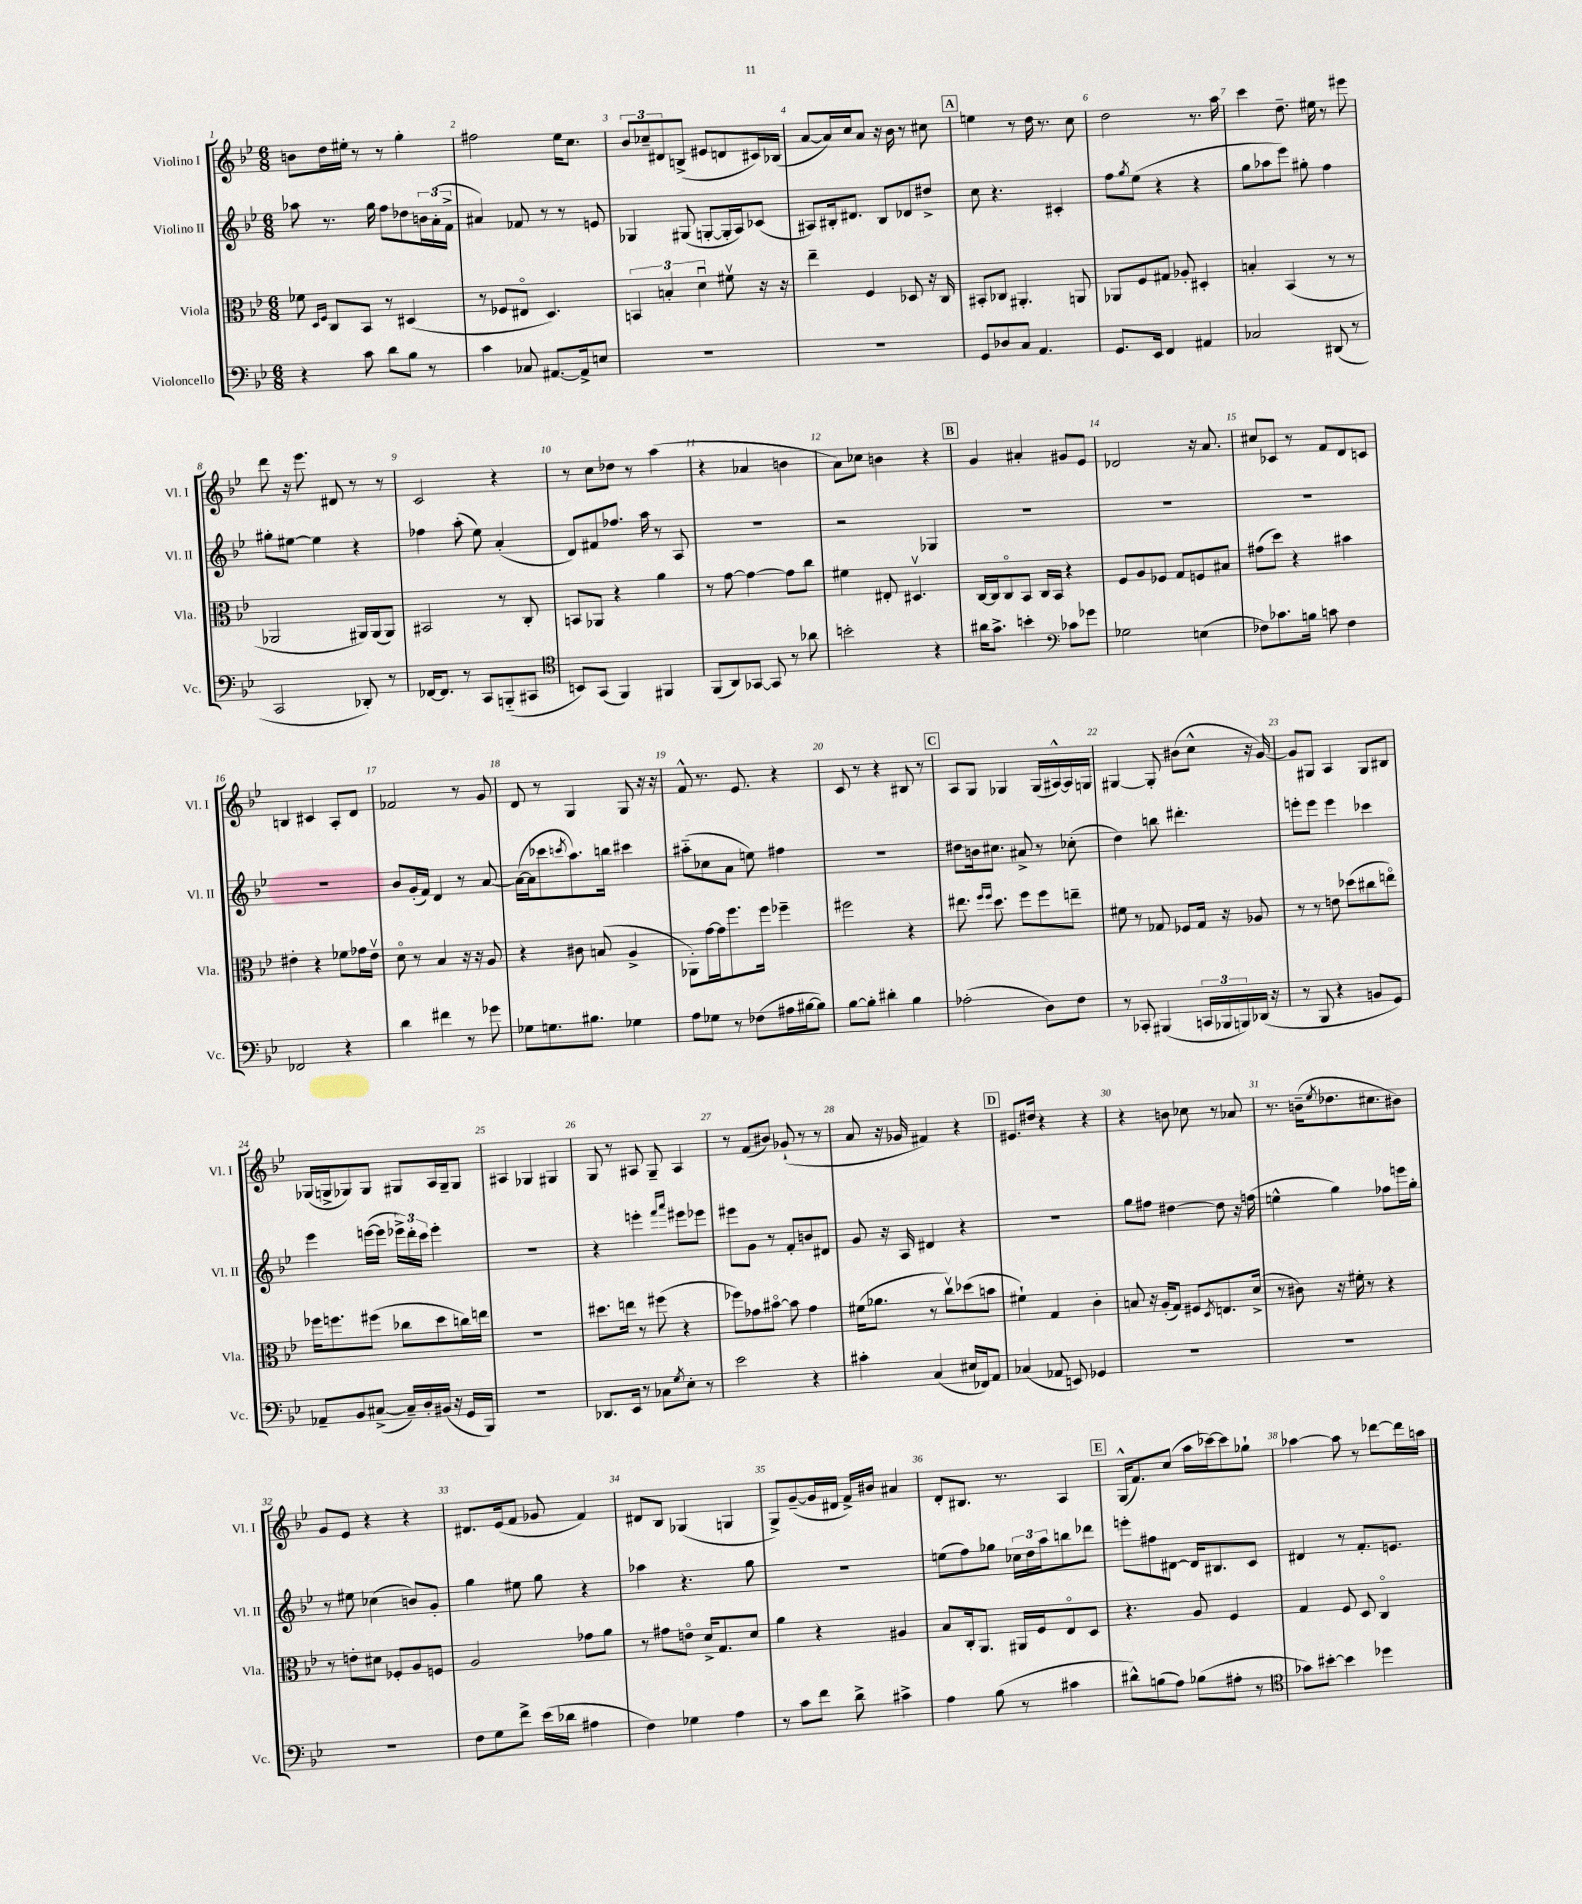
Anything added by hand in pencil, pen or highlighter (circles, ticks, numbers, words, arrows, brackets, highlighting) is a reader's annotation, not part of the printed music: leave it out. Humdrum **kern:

**kern	**kern	**kern	**kern
*staff4	*staff3	*staff2	*staff1
*clefF4	*clefC3	*clefG2	*clefG2
*k[b-e-]	*k[b-e-]	*k[b-e-]	*k[b-e-]
*M6/8	*M6/8	*M6/8	*M6/8
4r	8f-	8aa-	8b
.	16qqD	.	.
.	16qqF	.	.
.	8C	8.r	16dd
.	.	.	16ee#'
8c	8BB-	.	8r
.	.	16gg	.
8d	8r	8ff	8r
8B-	(4D#	8dd-	4gg'
8r	.	24b	.
.	.	(24a'	.
.	.	24f^	.
=	=	=	=
4c	8r	4a#)	2ff#
.	8F-	.	.
8C-	8E#o	8f-	.
[8.AA#	4.D)	8r	.
.	.	8r	16ee-
16AA#^]	.	.	8.cc
8E	.	8e	.
=	=	=	=
2.r	6BB	4G-	12b-
.	.	.	12cc-~
.	6B'	.	12d#
.	.	(8G#	(8B^
.	6du	.	.
.	.	[8G'	8e#
.	8f#v	16G']	8d
.	.	16A)	.
.	16r	(8c-	16c#)
.	16r	.	(16B-
=	=	=	=
2.r	4ee-~	8A#)	[8a
.	.	16B#'	16a])
.	.	8.d#	16cc
.	4F	.	8a
.	.	8B#	16r
.	.	.	16b-
.	8D-	8d-	8r
.	16r	8dd#^	8cc#
.	16C	.	.
=	=	=	=
8GG	8BB#'	8cc	4ee
8D-	8C-	4.r	.
8C	4.AA#'	.	8r
4.AA	.	.	16dd
.	.	.	8.r
.	.	4c#'	.
.	8AA	.	8cc
=	=	=	=
8.GG	8AA-	8ff	2dd
.	.	8qgg	.
.	8F	(8ee-	.
16EE-	.	.	.
4FF	8G#	4r	.
.	8A-'	.	.
4AA#	4D#'	4r	8.r
.	.	.	16aa
=	=	=	=
2C-	4B'	8gg	4ccc
.	.	8aa-	.
.	(4BB-	8eee-)	8.dd~
.	.	8gg#'	.
.	.	.	16ee#
(8DD#	8r	4ff	8r
8r	8r	.	8eee#
=	=	=	=
2CC	2AA-	8gg#'	8ddd
.	.	[8ee#	16r
.	.	.	8.eee-
.	.	4ee#]	.
.	.	.	8d#
8DD-')	16AA#)	4r	8r
.	(16AA#	.	.
8r	8AA#)	.	8r
=	=	=	=
[16FF-	2BB#	4ff-	2c
8.FF-]	.	.	.
8r	.	(8aa'	.
8CC	.	8ee-)	.
(8BBB'~	8r	(4a'	4r
8CC#	8C'	.	.
=	=	=	=
*clefC4	*	*	*
8BB)	8BB	8d)	8r
(8GG	8AA-	8f#	8cc
4FF)	4r	8.ff-	8dd-
.	.	.	8r
.	.	16aa	.
4FF#	4a	8r	(4aa
.	.	8A	.
=	=	=	=
(8FF	8r	2.r	4r
8AA)	[8g	.	.
[8GG-	4g_	.	4a-
8GG-]	.	.	.
8r	8g]	.	4b
8a-	8cc	.	.
=	=	=	=
2b'	4f#	2r	8a)
.	.	.	8cc-
.	8E#'	.	4b
.	4.D#v	.	.
4r	.	4G-	4r
=	=	=	=
16a#	[16C	2.r	4g
8.g^	16C]	.	.
.	8Co	.	.
4b'	8BB-	.	4a#'
.	16C	.	.
.	16BB-	.	.
*clefF4	*	*	*
8c-	4r	.	8g#
8g-	.	.	8e-
=	=	=	=
2G-	8F	2.r	2d-
.	8A	.	.
.	8F-	.	.
.	8G	.	.
(4E	8F	.	16r
.	.	.	8.a
.	8B#	.	.
=	=	=	=
8F-)	(8g#	2.r	8cc#
8.c-	8dd)	.	8c-
.	4r	.	8r
16B	.	.	.
8c	.	.	8f
4F-	4b#	.	8d
.	.	.	8c
=	=	=	=
2FF-	4e#'	2.r	4B
.	4r	.	4c#
4r	8f-	.	8A'
.	16g-	.	8d
.	16e#v	.	.
=	=	=	=
4d	8do	8b-	2f-
.	8r	(16g'	.
.	.	16f)	.
4f#	4B-	4d	.
8r	16r	8r	8r
.	16r	.	.
8g-	8A	[8a	8g
=	=	=	=
8G-	4r	(16a_	8d
.	.	16a]	.
8.G	.	8ccc-	8r
.	.	8qccc	.
.	8c#	8.aa)	4G
8.B#	.	.	.
.	(8B	.	.
.	.	16bb	.
4G-	4A^	4ccc#	8G
.	.	.	16r
.	.	.	16r
=	=	=	=
8A	8AA-')	(8aa#'~	8f^^
8G-	[16g	8cc-	8.r
.	16g]	.	.
8r	8.ff	8a	.
.	.	.	8.e-
(8F-	.	8ee)	.
.	16ff	.	.
16A#	4ff-~	4ff#	4r
[16B#	.	.	.
8B#])	.	.	.
=	=	=	=
[8B-	2ff#	2.r	8c
8B-']	.	.	8r
4d#'	.	.	4r
4B-	4r	.	8B#
.	.	.	8r
=	=	=	=
(2A-'	8.ee#	8dd#	8A
.	.	16b	8G
.	16qqff	.	.
.	16qqff	.	.
.	8.dd	8.cc#	.
.	.	.	4G-
.	8ff	8a#^	.
8D)	8ff	8r	(16G-
.	.	.	[16A#^^)
8F	8ee~	(8cc-'	16A#]
.	.	.	16G
=	=	=	=
8r	8f#	4dd)	[4G#
8CC-'	8r	.	.
(4BBB#	8G-	8bb	8G#']
.	8F-	4.ddd#'	(8b#
24CC	16G-	.	8cc^^
24BBB-	.	.	.
.	16r	.	.
24BBB)	.	.	.
(16DD-	8A-	.	16r
16r	.	.	[16g)
=	=	=	=
8r	8r	8eee'	8g]
8BBB-	8r	8eee	8G#
4r	8e	4eee	4A
.	(8dd-	.	.
8BB	8cc#	4ccc-	8G#
8GG)	8eeo)	.	8B#
=	=	=	=
8AA-~	16ff-	4eee-	(16G-
.	8.ff	.	16G^
8BB-	.	.	8G-)
([8C#^	(8ff#	([16eee	8G-
.	.	16eee]	.
16C#~])	8cc-	24eee-^)	8G#
.	.	24ddd'	.
16D'	.	.	.
.	.	24ccc	.
(16BB#	8dd	4eee-'	16A
16r	.	.	16G#~
16GG	16cc)	.	8G#
16BBB-)	16ee	.	.
=	=	=	=
2.r	2.r	2.r	4A#
.	.	.	4G-
.	.	.	4G#
=	=	=	=
8.DD-	8.dd#	4r	8G
.	.	.	8r
16EE-	16ee	.	.
8r	8r	4eee'	8A#
8C-	(8ff#	.	8G~
.	.	16qqfff	.
8qG	.	16qqaaa	.
8E-'	4r	8eee#	4A#
8r	.	8eee-	.
=	=	=	=
2e-	8ff-)	8eee#	8r
.	8g-	8g	(8f
.	[8b#o	8r	8b#)
.	8b#]	8f'	(8g-`
4r	4g-	8b	8r
.	.	8d#	8r
=	=	=	=
4c#'	(16f#	8g	8a
.	8.a-	.	.
.	.	16r	16r
.	.	16A	16g-
(4C	8r	4d#	4f#)
.	8ccv)	.	.
16E#	(8dd-	4r	4r
16FF-)	.	.	.
8AA	8b	.	.
=	=	=	=
(4C-	4f#`)	2.r	8.e#
.	.	.	16dd#
8AA-	4G	.	4r
8EE)	.	.	.
4GG-	4c'	.	4r
=	=	=	=
2.r	8B	8gg	4r
.	16r	8ff#	.
.	(16A'	.	.
.	8G)	[4dd#	8b
.	8F#	.	8cc-
.	8qD	.	.
.	8.E	8dd#]	8r
.	.	16r	8a-
.	(16d^	(16ff	.
=	=	=	=
2.r	8r	4ee^^	8.r
.	8c#)	.	.
.	.	.	(16b~
.	.	.	8qee-
.	16r	4gg)	8.dd-
.	16f#'	.	.
.	8r	.	.
.	.	.	8.cc#
.	4r	8ff-	.
.	.	16eee	8b#)
.	.	16gg'	.
=	=	=	=
2.r	8r	8r	8g
.	8e'	8ee#	8e-
.	8d#	(4cc-	4r
.	8F-'	.	.
.	8A	8b)	4r
.	8F	8g'	.
=	=	=	=
8F	2A	4gg	8.d#
8G	.	.	.
.	.	.	(16e-
8f^	.	8ee#	8f
(16e-	.	8gg	8g-
16d-	.	.	.
4A#	8g-	4r	4f)
.	8a	.	.
=	=	=	=
4F)	8r	4aa-	8d#
.	8g#	.	8B-
4G-	8eo	4.r	(4G-
.	16d^	.	.
.	8.G	.	.
4A	.	.	4G
.	8d	8gg	.
=	=	=	=
8r	4a	2.r	8G^)
8c	.	.	([8g~
8f	4r	.	16g]
.	.	.	16d#
8d^	.	.	16f^)
.	.	.	16b#
4c#^	4A#	.	4a#
=	=	=	=
4A	8B-	(8ee	8d'
.	16C'	8ff)	8.B#
.	8.AA	.	.
(8B-	.	8gg-	.
.	.	.	8.r
8r	16AA#	24cc-	.
.	.	24dd	.
.	16F	.	.
.	.	24aa	.
4c#	8E-o	8bb	4A
.	8D	8ddd-	.
=	=	=	=
8d#^^)	4.r	8eee'	(16G^^
.	.	.	8.f)
(8B	.	8ff#	.
8A)	.	[8d#	(8cc
(8B-	8A	16d#]	16aa
.	.	8.B#	[16ccc-)
8A#'	4F	.	8ccc-]
8r	.	8c	8gg-`
=	=	=	=
*clefC4	*	*	*
8g-)	4G	4d#	[4aa-
[8b#'	.	.	.
4b#]	8F	8r	8aa-]
.	8D	8.f'	8r
4dd-	4Co	.	[8ddd-
.	.	8.e	.
.	.	.	16ddd-]
.	.	.	16aa
==	==	==	==
*-	*-	*-	*-
